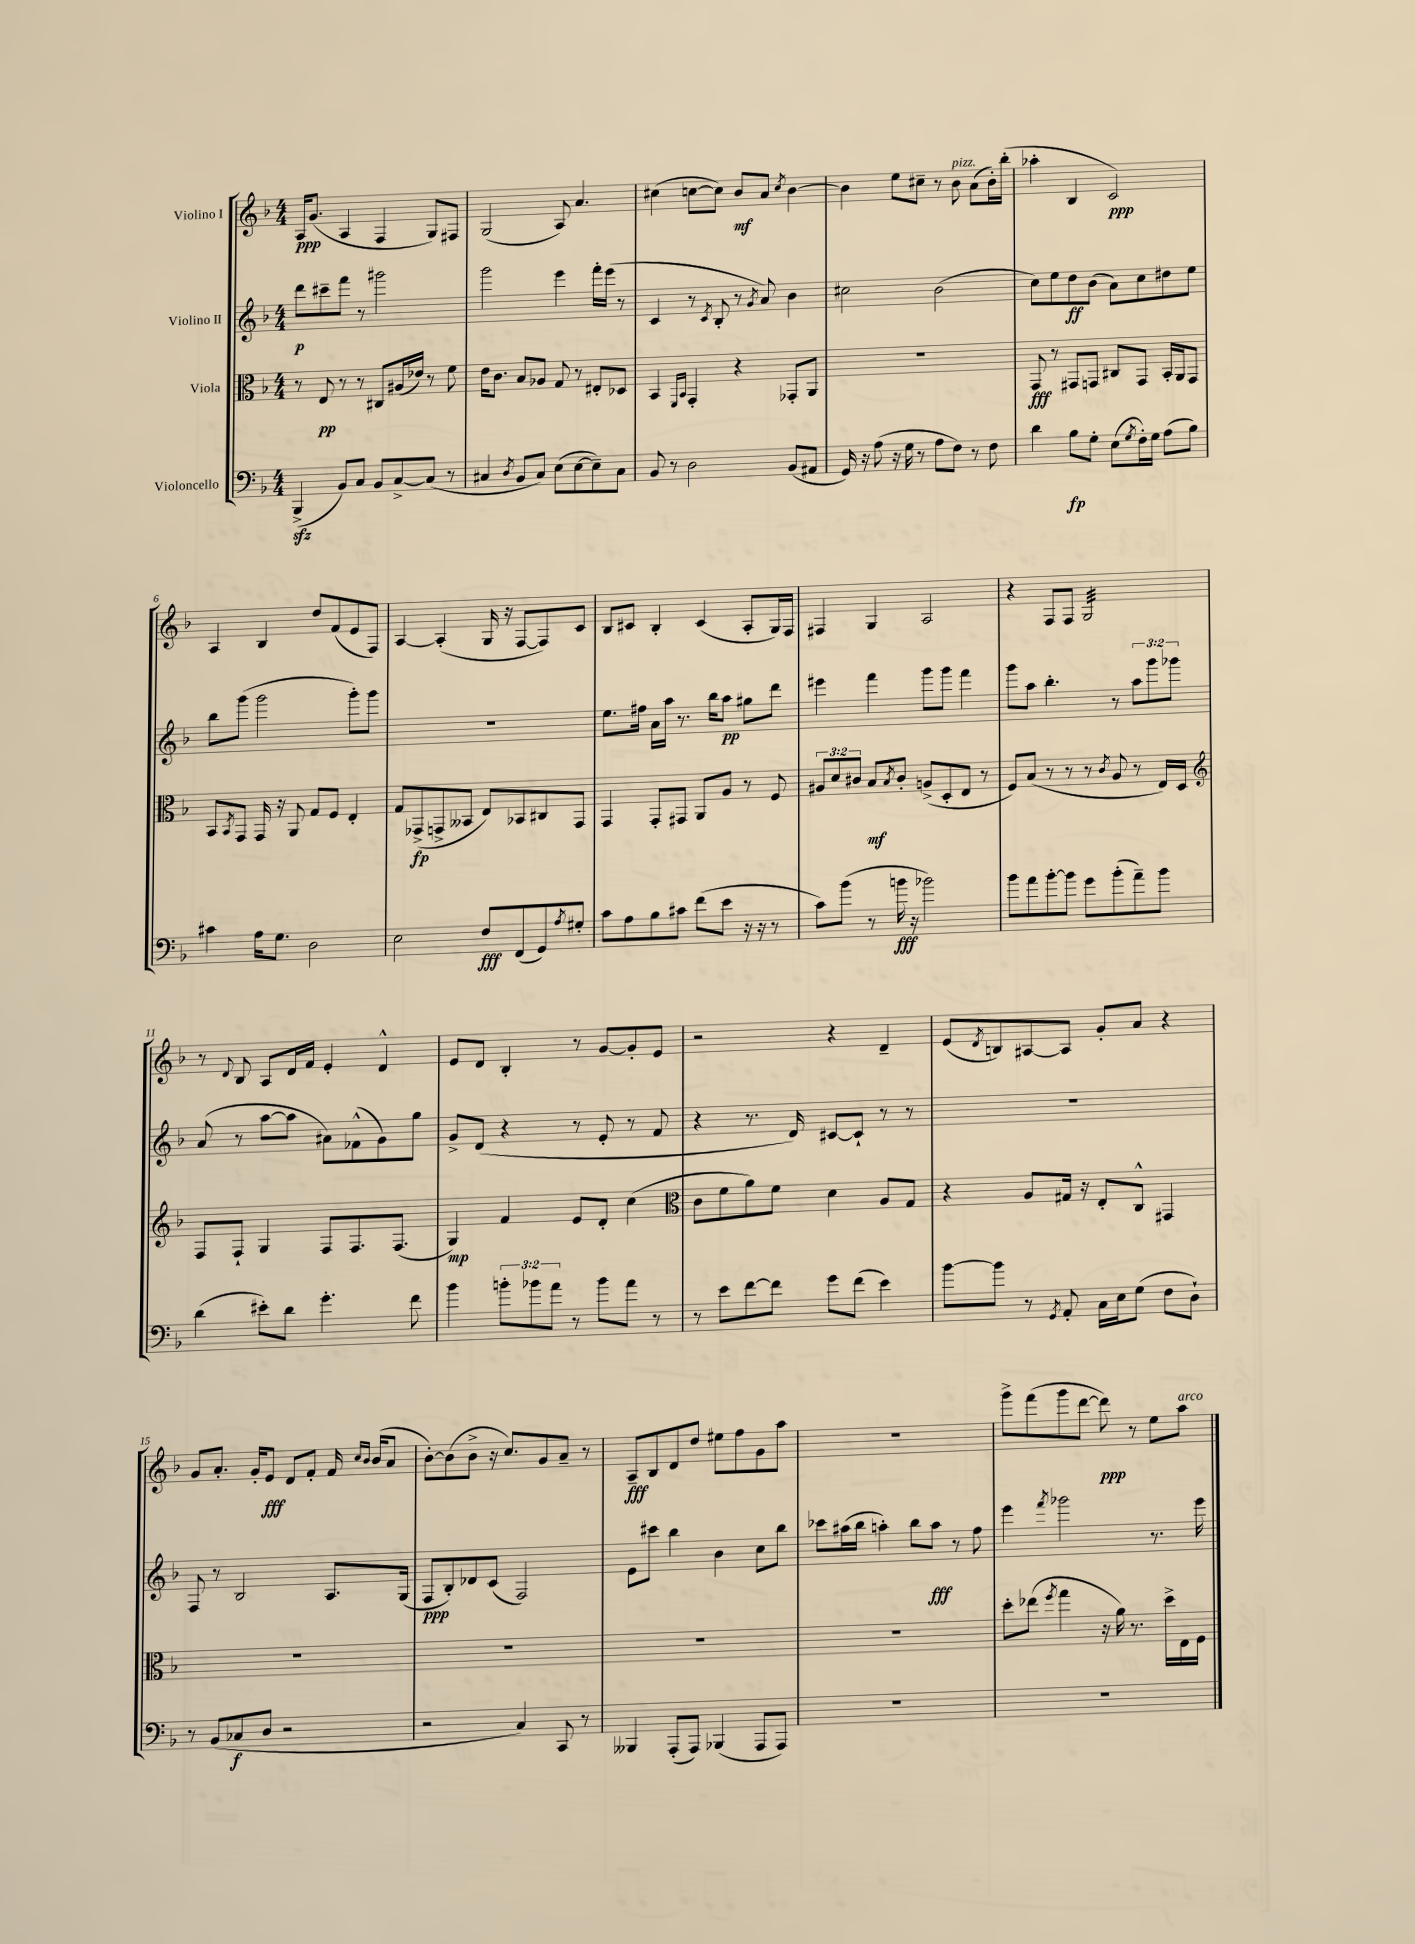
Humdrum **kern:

**kern	**dynam	**kern	**dynam	**kern	**dynam	**kern	**dynam
*part4	*part4	*part3	*part3	*part2	*part2	*part1	*part1
*staff4	*staff4	*staff3	*staff3	*staff2	*staff2	*staff1	*staff1
*I"Violoncello	*	*I"Viola	*	*I"Violino II	*	*I"Violino I	*
*clefF4	*	*clefC3	*	*clefG2	*	*clefG2	*
*k[b-]	*	*k[b-]	*	*k[b-]	*	*k[b-]	*
*M4/4	*	*M4/4	*	*M4/4	*	*M4/4	*
=1	=1	=1	=1	=1	=1	=1	=1
(4BBB-zz^/	.	8r	.	8ddd\L	p	16A/KL	ppp
.	.	.	.	.	.	(8.g/J	.
.	.	8E/	pp	8ccc#X~\	.	.	.
8BB-/L)	.	8r	.	8fff\J	.	4A/	.
8C/J	.	8r	.	8r	.	.	.
8BB-/L	.	8C#X/L	.	2ggg#X\	.	4F/	.
[8C^/	.	(16A#X/L	.	.	.	.	.
.	.	16e-X/JJ)	.	.	.	.	.
(8C/J]	.	8r	.	.	.	8G/L)	.
8r	.	8f\	.	.	.	8F#X/J	.
=2	=2	=2	=2	=2	=2	=2	=2
4C#X/	.	16e\KL	.	2ggg\	.	(2G/	.
.	.	8.c\J	.	.	.	.	.
8qD/	.	.	.	.	.	.	.
8BB-/L	.	8B-/L	.	.	.	.	.
8C#/J)	.	8A-X/J	.	.	.	.	.
(8E\L	.	8G/	.	4eee\	.	8A/)	.
[8E\	.	8r	.	.	.	4.a/	.
8E~\])	.	8E#X'/L	.	16fff'\LL	.	.	.
.	.	.	.	(16eee\JJ	.	.	.
8C#\J	.	8D-X/J	.	8r	.	.	.
=3	=3	=3	=3	=3	=3	=3	=3
8BB-/	.	4BB-/	.	4c/	.	(4cc#X\	.
8r	.	.	.	.	.	.	.
.	.	16qqFF/LL	.	.	.	.	.
.	.	16qqBB-/JJ	.	.	.	.	.
2D\	.	4GG'/	.	8r	.	[8ccn\L	.
.	.	.	.	8qc/	.	.	.
.	.	.	.	8B-'/	.	8cc\J])	.
.	.	4r	.	8r	.	8b-/L	mf
.	.	.	.	8qg/	.	.	.
.	.	.	.	8a/)	.	8a/J	.
.	.	.	.	.	.	8qcc/	.
(8BB-/L	.	8GG-X'/L	.	4b-\	.	[4b-\	.
8AA#X/J	.	8AA/J	.	.	.	.	.
=4	=4	=4	=4	=4	=4	=4	=4
16GG/)	.	1r	.	2cc#X\	.	4b-\]	.
16r	.	.	.	.	.	.	.
(8A\	.	.	.	.	.	.	.
16r	.	.	.	.	.	8ee\L	.
16G\	.	.	.	.	.	.	.
8r	.	.	.	.	.	8cc#X~\J	.
8A\L	.	.	.	(2b-\	.	8r	.
!	!	!	!	!	!	!LO:TX:a:i:t=pizz.	!
8F\J)	.	.	.	.	.	8b-\	.
8r	.	.	.	.	.	(8a\L	.
8F\	.	.	.	.	.	16b-'\L)	.
.	.	.	.	.	.	(16bb-'\JJ	.
=5	=5	=5	=5	=5	=5	=5	=5
4d\	.	8GG/	fff	8cc\L)	.	4aa-X'\	.
.	.	8r	.	8ee\	.	.	.
8B-\L	fp	8GG#X/L	.	8dd\	ff	4B-/	.
8G'\J	.	8GGn/J	.	(8b-\J	.	.	.
(8E\L	.	8C#X/L	.	8a\L)	.	2c/)	ppp
8qG/	.	.	.	.	.	.	.
16F'\L)	.	8GG/J	.	8cc\	.	.	.
16G\JJ	.	.	.	.	.	.	.
(8A\L	.	16BB-'/LL	.	8dd#X\	.	.	.
.	.	16AA/J	.	.	.	.	.
8B-\J)	.	8GG/J	.	8ee\J	.	.	.
!!LO:LB:g=z
=6	=6	=6	=6	=6	=6	=6	=6
4c#X\	.	8BB-/L	.	8bb-\L	.	4A/	.
.	.	8qBB-/	.	.	.	.	.
.	.	8GG/J	.	(8ggg\J	.	.	.
16A\KL	.	16GG/	.	2ggg\	.	4B-/	.
8.G\J	.	16r	.	.	.	.	.
.	.	8AA/	.	.	.	.	.
2D\	.	8G/L	.	.	.	8dd/L	.
.	.	8F/J	.	.	.	(8f/	.
.	.	4E'/	.	8ggg'\L)	.	8e/	.
.	.	.	.	8ggg\J	.	8F/J)	.
=7	=7	=7	=7	=7	=7	=7	=7
2E\	.	8G/L	.	1r	.	[4A/	.
.	.	(8GG-X^/	fp	.	.	.	.
.	.	8GGn^/	.	.	.	(4A'/]	.
.	.	8BB--X/J	.	.	.	.	.
8F/L	fff	8E/L)	.	.	.	16G/	.
.	.	.	.	.	.	16r	.
(8FF/	.	8BB-X/	.	.	.	[8F/L	.
8GG/)	.	8C#X/	.	.	.	8F/])	.
8qA/	.	.	.	.	.	.	.
8G#X'/J	.	8GG/J	.	.	.	8c/J	.
=8	=8	=8	=8	=8	=8	=8	=8
8c\L	.	4GG/	.	8.ee\L	.	8B-/L	.
8A\	.	.	.	.	.	8c#X/J	.
.	.	.	.	16ff#X\Jk	.	.	.
8B-\	.	8GG'/L	.	16a\LL	.	4B-'/	.
.	.	.	.	16aa\JJ	.	.	.
8c#X\J	.	8GG#X/J	.	8.r	.	.	.
(8f\L	.	8AA/L	.	.	.	(4c#/	.
.	.	.	.	16bb-\KL	.	.	.
8e\J	.	8A/J	.	8aa\J	pp	.	.
16r	.	8r	.	8gg#X\L	.	8A'/L	.
16r	.	.	.	.	.	.	.
8r	.	8F/	.	8ddd\J	.	16G/L)	.
.	.	.	.	.	.	16F/JJ	.
=9	=9	=9	=9	=9	=9	=9	=9
8c\L)	.	12A#X/L	.	4eee#X\	.	4F#X/	.
.	.	12d/	.	.	.	.	.
(8b-\J	.	.	.	.	.	.	.
.	.	12c#X/J	.	.	.	.	.
8r	.	8B-/L	mf	4fff\	.	4G/	.
.	.	8qB-/	.	.	.	.	.
16bn\	fff	8c#'/J	.	.	.	.	.
16r	.	.	.	.	.	.	.
2b-X\)	.	(8An^/L	.	8ggg\L	.	2A/	.
.	.	8D'/	.	8ggg\J	.	.	.
.	.	8E/J	.	4fff\	.	.	.
.	.	8r	.	.	.	.	.
=10	=10	=10	=10	=10	=10	=10	=10
8b-\L	.	8F/L)	.	8ggg\L	.	4r	.
8a\	.	(8B-/J	.	8aa\J	.	.	.
[8b-'\	.	8r	.	4.bb-'\	.	8F/L	.
8b-\J]	.	8r	.	.	.	8F/J	.
*	*	*	*	*	*	*tremolo	*
8g\L	.	8r	.	.	.	32G/LLL	.
.	.	.	.	.	.	32G/	.
.	.	.	.	.	.	32G/	.
.	.	.	.	.	.	32G/	.
.	.	8qc/	.	.	.	.	.
(8b-'\	.	8A/	.	8r	.	32G/	.
.	.	.	.	.	.	32G/	.
.	.	.	.	.	.	32G/	.
.	.	.	.	.	.	32G/	.
8a~\)	.	8r	.	12aa\L	.	32G/	.
.	.	.	.	.	.	32G/	.
.	.	.	.	.	.	32G/	.
.	.	.	.	12ggg\	.	.	.
.	.	.	.	.	.	32G/	.
8b-\J	.	16E/LL)	.	.	.	32G/	.
.	.	.	.	.	.	32G/	.
.	.	.	.	12ggg-X\J	.	.	.
.	.	16D/JJ	.	.	.	32G/	.
.	.	.	.	.	.	32G/JJJ	.
*	*	*	*	*	*	*Xtremolo	*
!!LO:LB:g=z
=11	=11	=11	=11	=11	=11	=11	=11
*	*	*clefG2	*	*	*	*	*
(4d\	.	8F/L	.	(8a/	.	8r	.
.	.	.	.	.	.	8qqd/	.
.	.	8F`/J	.	8r	.	8B-/	.
8e#X'\L)	.	4G/	.	[8aa\L	.	8A/L	.
8d\J	.	.	.	8aa\J]	.	16d/L	.
.	.	.	.	.	.	16f/JJ	.
4.g'\	.	8F/L	.	8a#X\L)	.	4e'/	.
.	.	8.F/	.	(8f-X^^\	.	.	.
.	.	.	.	8g\)	.	4d^^/	.
.	.	(8.F/J	.	.	.	.	.
8f\	.	.	.	8gg\J	.	.	.
=12	=12	=12	=12	=12	=12	=12	=12
4b-\	.	4G/)	mp	8g^/L	.	8e/L	.
.	.	.	.	(8d/J	.	8d/J	.
12bn'\L	.	4f/	.	4r	.	4B-'/	.
12b-X\	.	.	.	.	.	.	.
12a\J	.	.	.	.	.	.	.
8r	.	8e/L	.	8r	.	8r	.
8b-\L	.	8d'/J	.	8e'/	.	[8g/L	.
8a\J	.	(4cc\	.	8r	.	8g'/]	.
8r	.	.	.	8f/	.	8e/J	.
=13	=13	=13	=13	=13	=13	=13	=13
*	*	*clefC3	*	*	*	*	*
8r	.	8c\L	.	4r	.	2r	.
8e\L	.	8f\	.	.	.	.	.
[8f\	.	8a\)	.	8.r	.	.	.
8f\J]	.	8f\J	.	.	.	.	.
.	.	.	.	16d/)	.	.	.
8g\L	.	4d\	.	[8c#X/L	.	4r	.
(8f\J	.	.	.	8c#`/J]	.	.	.
4e\)	.	8A/L	.	8r	.	4d~/	.
.	.	8G/J	.	8r	.	.	.
=14	=14	=14	=14	=14	=14	=14	=14
[8b-\L	.	4r	.	1r	.	(8e/L	.
.	.	.	.	.	.	8qd/	.
8b-\J]	.	.	.	.	.	8Bn/)	.
8r	.	8A/L	.	.	.	[8A#X/	.
8qGG/	.	.	.	.	.	.	.
8AA'/	.	16G#X/Jk	.	.	.	8A#/J]	.
.	.	16r	.	.	.	.	.
16C\LL	.	8E'/L	.	.	.	8g'/L	.
16E\J	.	.	.	.	.	.	.
(8G\J	.	8C^^/J	.	.	.	8a/J	.
8F\L	.	4GG#X/	.	.	.	4r	.
8D`\J)	.	.	.	.	.	.	.
!!LO:LB:g=z
=15	=15	=15	=15	=15	=15	=15	=15
8r	.	1r	.	8F/	.	8g/L	.
(8BB-/L	.	.	.	8r	.	8.a'/J	.
8C-X/	f	.	.	2B-/	.	.	.
.	.	.	.	.	.	16g'/KL	.
8D/J	.	.	.	.	.	8e/J	fff
2r	.	.	.	.	.	8d/L	.
.	.	.	.	.	.	8f'/J	.
.	.	.	.	8.A/L	.	16f/	.
.	.	.	.	.	.	16qqcc/LL	.
.	.	.	.	.	.	16qqb-/JJ	.
.	.	.	.	.	.	(16b-/KL	.
.	.	.	.	.	.	8a/J	.
.	.	.	.	(16G/Jk	.	.	.
=16	=16	=16	=16	=16	=16	=16	=16
2r	.	1r	.	8F/L	ppp	[8b-'\L)	.
.	.	.	.	8B-'/)	.	(8b-\]	.
.	.	.	.	8d-X/	.	8b-^\J	.
.	.	.	.	(8c/J	.	16r	.
.	.	.	.	.	.	8.cc/L)	.
4C/)	.	.	.	2F/)	.	.	.
.	.	.	.	.	.	8g/	.
8CC/	.	.	.	.	.	8a~/J	.
8r	.	.	.	.	.	8r	.
=17	=17	=17	=17	=17	=17	=17	=17
4BBB--X/	.	1r	.	8e\L	.	8A~/L	fff
.	.	.	.	8ccc#X\J	.	8B-/	.
(8AAA'/L	.	.	.	4bb-\	.	8d/	.
8AAA/J)	.	.	.	.	.	8dd/J	.
(4BBB-X/	.	.	.	4b-\	.	8ee#X\L	.
.	.	.	.	.	.	8ff\	.
8AAA/L	.	.	.	8cc\L	.	8g\	.
8AAA/J)	.	.	.	8bb-\J	.	8aa\J	.
=18	=18	=18	=18	=18	=18	=18	=18
1r	.	1r	.	8ccc-X\L	.	1r	.
.	.	.	.	(16aa#X\L	.	.	.
.	.	.	.	16bb-\JJ	.	.	.
.	.	.	.	4aan'\)	.	.	.
.	.	.	.	8bb-\L	.	.	.
.	.	.	.	8aa\J	fff	.	.
.	.	.	.	8r	.	.	.
.	.	.	.	8ff\	.	.	.
=19	=19	=19	=19	=19	=19	=19	=19
1r	.	8dd'\L	.	4eee\	.	8ggg^\L	.
.	.	(8ee-X\J	.	.	.	(8fff\	.
.	.	8qff/	.	8qfff/	.	.	.
.	.	4gg\	.	2ggg-X\	.	8ggg\	.
.	.	.	.	.	.	[8ddd\J	.
.	.	16r	.	.	.	8ddd\])	ppp
.	.	16a\)	.	.	.	.	.
.	.	8.r	.	.	.	8r	.
.	.	.	.	8.r	.	8ee\L	.
.	.	16dd^\LL	.	.	.	.	.
!	!	!	!	!	!	!LO:TX:a:i:t=arco	!
.	.	16E\	.	.	.	8aa\J	.
.	.	16F\JJ	.	16eee\	.	.	.
==	==	==	==	==	==	==	==
*-	*-	*-	*-	*-	*-	*-	*-
